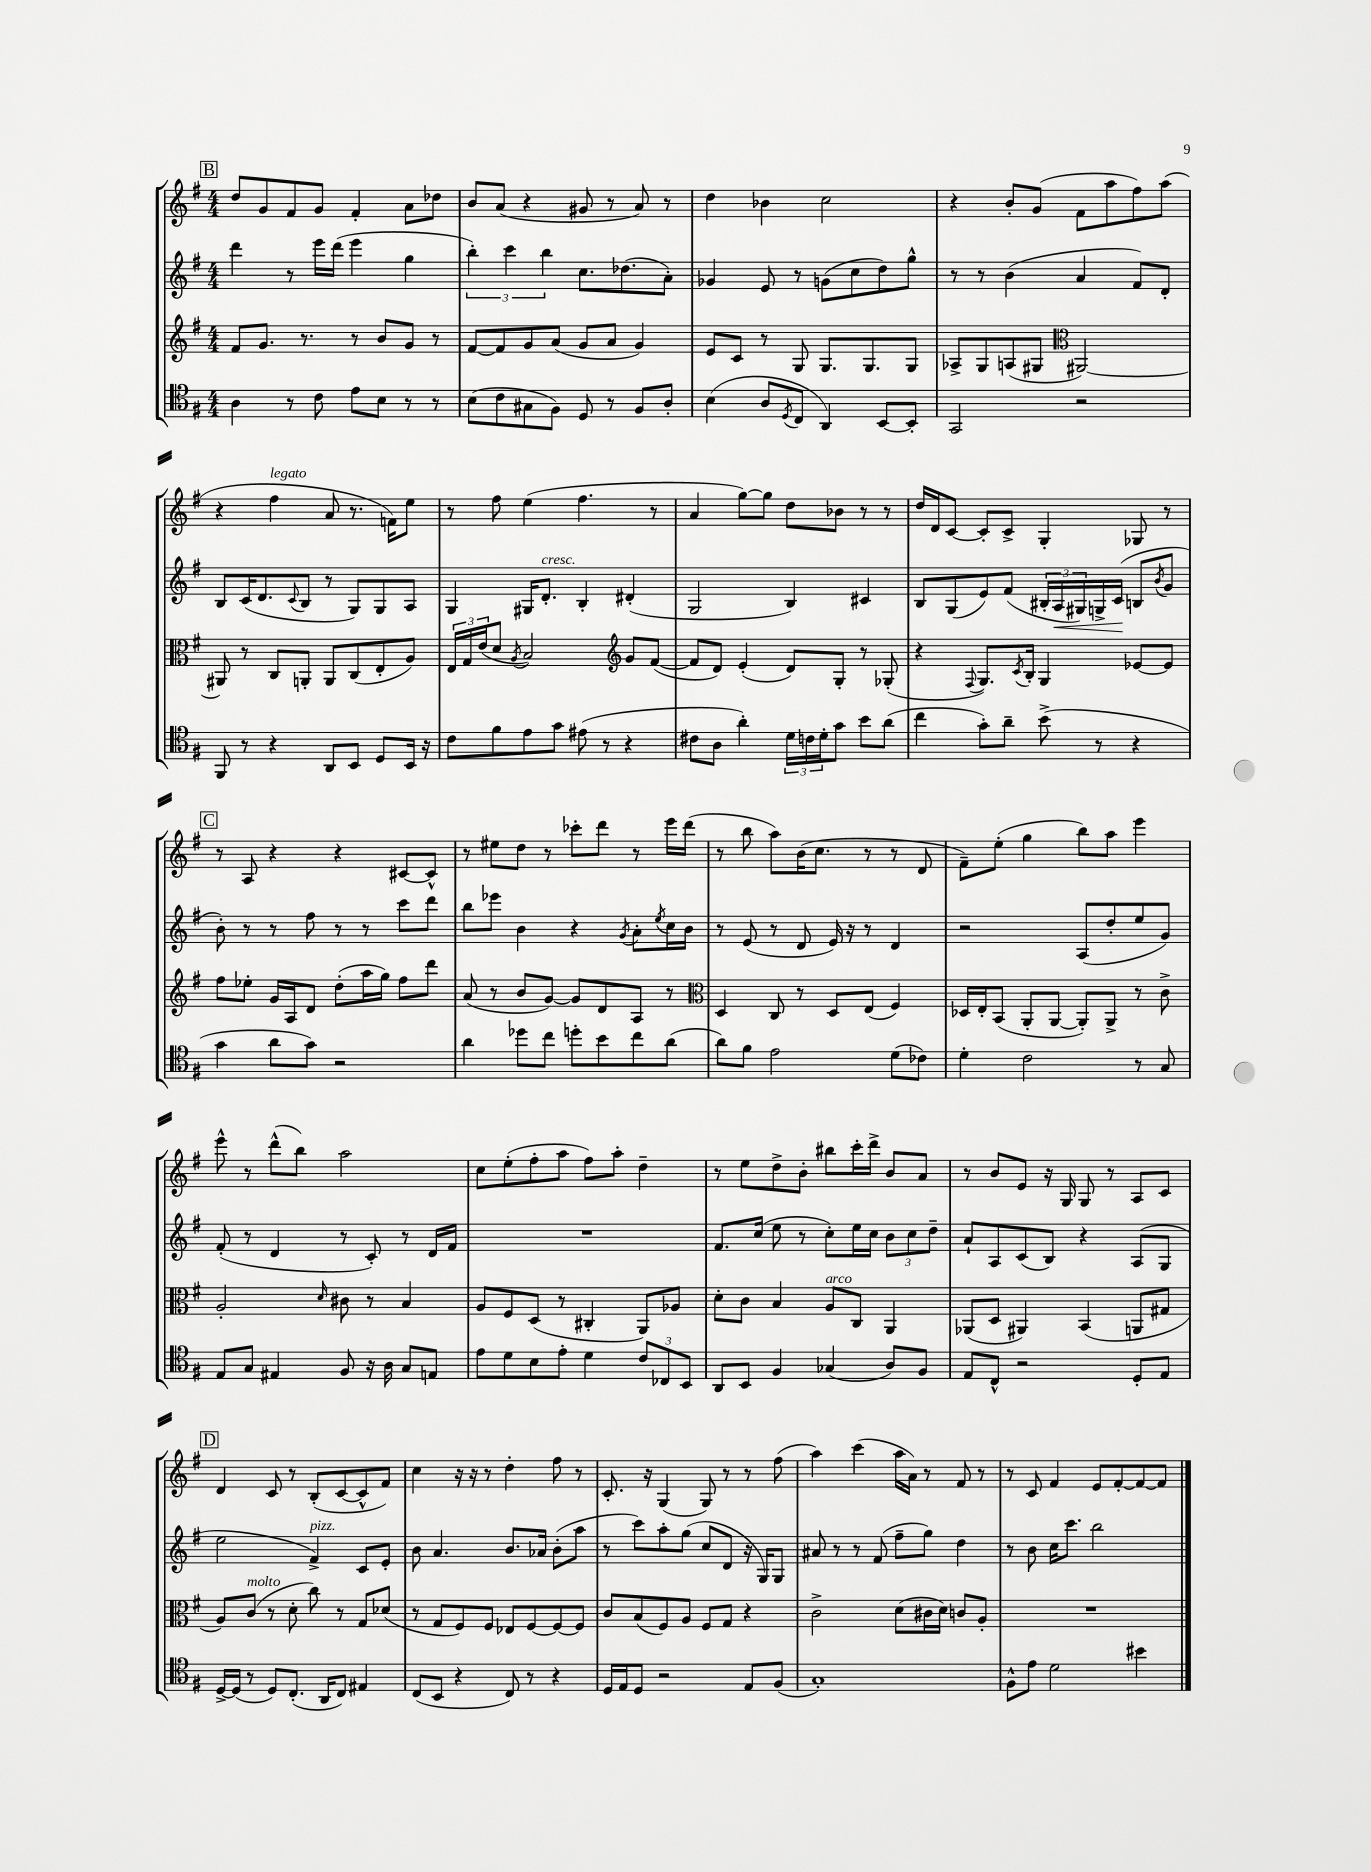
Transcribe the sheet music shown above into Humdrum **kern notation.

**kern	**kern	**kern	**kern
*staff4	*staff3	*staff2	*staff1
*clefC4	*clefG2	*clefG2	*clefG2
*k[f#]	*k[f#]	*k[f#]	*k[f#]
*M4/4	*M4/4	*M4/4	*M4/4
4A	8f#	4ddd	8dd
.	8.g	.	8g
8r	.	8r	8f#
.	8.r	.	.
8c	.	16eee	8g
.	.	(16ddd	.
8e	8r	4eee	4f#'
8B	8b	.	.
8r	8g	4gg	8a
8r	8r	.	8dd-
=	=	=	=
(8B	[8f#	6bb')	8b
8c	8f#]	.	(8a
.	.	6ccc	.
8G#	8g	.	4r
.	.	6bb	.
8F#)	(8a	.	.
8D	8g	8.cc	8g#
8r	8a	.	8r
.	.	(8.dd-	.
8F#	4g)	.	8a)
8A'	.	8a')	8r
=	=	=	=
(4B	8e	4g-	4dd
.	8c	.	.
8A	8r	8e	4b-
8qD	.	.	.
8C	8G	8r	.
4AA)	8.G	(8g	2cc
.	.	8cc	.
.	8.G	.	.
[8BB	.	8dd)	.
8BB']	8G	8gg^^	.
=	=	=	=
2GG	8A-^	8r	4r
.	8G	8r	.
.	(8A	(4b	8b'
.	8G#	.	(8g
*	*clefC3	*	*
2r	[2AA#)	4a	8f#
.	.	.	8aa
.	.	8f#)	8ff#)
.	.	8d'	(8aa
=	=	=	=
8FF#	8AA#]	8B	4r
8r	8r	(16c	.
.	.	8.d	.
4r	8C	.	4ff#
.	.	8qqc	.
.	8AA'	8B	.
8AA	8AA	8r	8a
8BB	(8C	8G)	8.r
8D	8E'	8G	.
.	.	.	16f)
16BB	8A)	8A	8ee
16r	.	.	.
=	=	=	=
8c	24E	4G	8r
.	24G	.	.
.	(24e	.	.
8f#	8d	.	8ff#
.	8qA	.	.
8e	2B)	16G#	(4ee
.	.	8.d'	.
8g	.	.	.
(8e#	.	4B'	4.ff#
8r	.	.	.
*	*clefG2	*	*
4r	8g	(4d#'	.
.	([8f#	.	8r
=	=	=	=
8c#	8f#]	2G	4a
8A	8d)	.	.
4a')	(4e'	.	[8gg)
.	.	.	8gg]
24d	8d)	4B)	8dd
24c	.	.	.
24d'	.	.	.
8g	8G'	.	8b-
8b	8r	4c#	8r
(8a	(8G-'	.	8r
=	=	=	=
4cc	4r	8B	16dd
.	.	.	16d
.	.	(8G	[8c
.	8qqF#	.	.
8g')	8.G)	8e)	8c']
8a~	.	(8f#	8c^
.	8qc	.	.
.	16B'	.	.
(8b^	4G	24B#'	4G'
.	.	24A	.
.	.	24G#)	.
8r	.	16G^	.
.	.	(16c	.
4r	[8e-	8B	8G-
.	.	8qb	.
.	8e-]	8g	8r
=	=	=	=
4g	8ff#	8b')	8r
.	8ee-'	8r	8A
8a	16g	8r	4r
.	16A	.	.
8g)	8d	8ff#	.
2r	(8dd'	8r	4r
.	16aa	8r	.
.	16gg)	.	.
.	8ff#	8ccc	[8c#
.	8ddd	8ddd	8c#^^]
=	=	=	=
4a	(8a	8bb	8r
.	8r	8eee-	8ee#
8dd-	8b	4b	8dd
8cc	[8g)	.	8r
8dd'	8g]	4r	8ccc-'
8b	8d	.	8ddd
.	.	8qg	.
8cc	8A	8a'	8r
.	.	8qee	.
(8a	8r	16cc	16eee
.	.	16b	(16ddd
=	=	=	=
*	*clefC3	*	*
8a)	4D	8r	8r
8f#	.	(8e	8bb
2e	8C	8r	8aa)
.	8r	8d	(16b
.	.	.	8.cc
.	8D	16e)	.
.	.	16r	.
.	(8E	8r	8r
(8d	4F#)	4d	8r
8c-)	.	.	8d
=	=	=	=
4d'	16D-	2r	8f#~)
.	16E'	.	.
.	(8BB	.	(8ee'
2c	8AA'	.	4gg
.	[8AA	.	.
.	8AA'])	(8A	8bb)
.	8AA^	8dd'	8aa
8r	8r	8ee	4eee
8G	8c^	8g)	.
=	=	=	=
8E	2A'	(8f#'	8eee^^
8G	.	8r	8r
4E#	.	4d	(8ddd^^
.	.	.	8bb)
.	16qqd	.	.
8F#	8c#	8r	2aa
16r	8r	8c')	.
16A	.	.	.
8G	4B	8r	.
8E	.	16d	.
.	.	16f#	.
=	=	=	=
8e	8A	1r	8cc
8d	8F#	.	(8ee'
8B	(8D	.	8ff#'
8e'	8r	.	8aa
4d	4C#'	.	8ff#)
.	.	.	8aa'
12c	8AA)	.	4dd~
12C-	.	.	.
.	8A-	.	.
12BB	.	.	.
=	=	=	=
8AA	8d'	8.f#	8r
8BB	8c	.	8ee
.	.	(16cc	.
4F#	4B	8ee	8dd^
.	.	8r	8b'
(4G-	8A	8cc')	8bb#
.	8C	16ee	16ccc'
.	.	16cc	16ddd^
8A)	4AA	12b	8b
.	.	12cc	.
8F#	.	.	8a
.	.	12dd~	.
=	=	=	=
8E	(8AA-	8a`	8r
8C^^	8D	8A	8b
2r	4AA#)	(8c	8e
.	.	8B)	16r
.	.	.	16G
.	(4BB	4r	8G
.	.	.	8r
8D'	8AA	(8A	8A
8E	8G#	8G	8c
=	=	=	=
[16D^	8A)	2ee	4d
(16D]	.	.	.
8r	(8c	.	.
8D)	8r	.	8c
(8.C'	8d'	.	8r
.	8cc)	4f#^)	(8B'
16AA	.	.	.
8C)	8r	.	[8c
4E#	8G	8c	8c^^]
.	(8d-	8e'	8f#)
=	=	=	=
(8C	8r	8b	4cc
8BB	8G	4.a	.
4r	8F#)	.	16r
.	.	.	16r
.	8F#	.	8r
8C)	8E-	8.b	4dd'
8r	[8F#	.	.
.	.	16a-	.
4r	8F#_	(8b'	8ff#
.	8F#]	8aa	8r
=	=	=	=
16D	8c	8r	8.c'
16E	.	.	.
8D	(8B	8ccc)	.
.	.	.	16r
2r	8F#)	8aa'	(4G
.	8A	(8gg	.
.	8F#	8cc	8G)
.	8G	8d	8r
8E	4r	16r	8r
.	.	16G)	.
(8F#	.	8G	(8ff#
=	=	=	=
1G')	2c^	8a#	4aa)
.	.	8r	.
.	.	8r	(4ccc
.	.	(8f#	.
.	(8d	8ff#~	16aa
.	.	.	16a)
.	16c#	8gg)	8r
.	16d)	.	.
.	8c	4dd	8f#
.	8A'	.	8r
=	=	=	=
8F#^^	1r	8r	8r
8e	.	8b	8c
2d	.	16cc	4f#
.	.	8.ccc	.
.	.	2bb	8e
.	.	.	[8f#'
4b#	.	.	8f#_
.	.	.	8f#]
==	==	==	==
*-	*-	*-	*-
